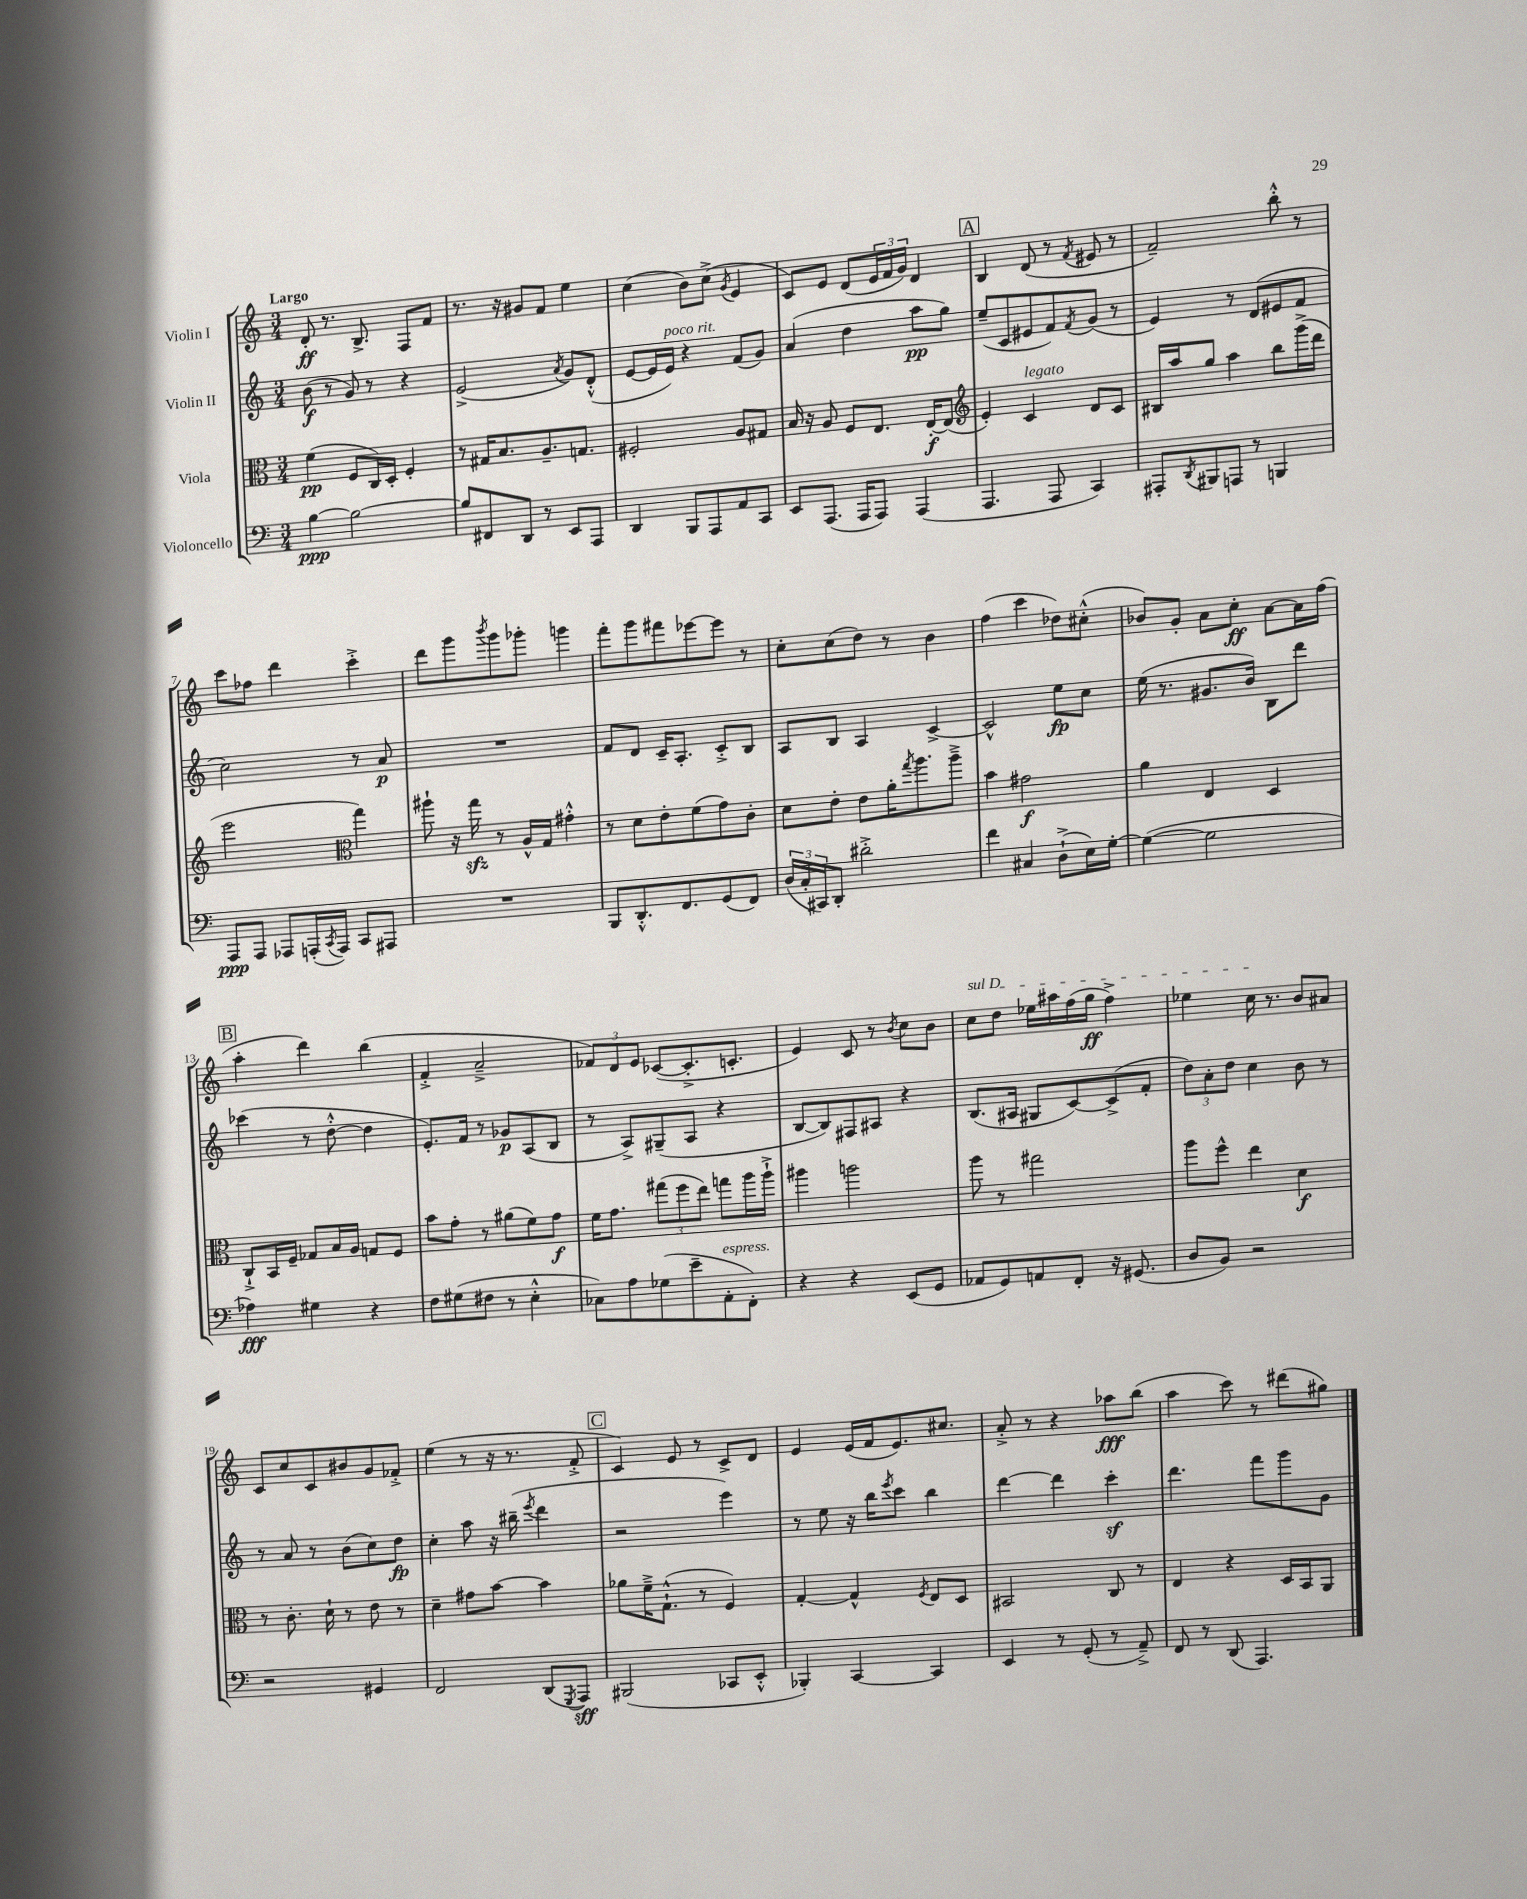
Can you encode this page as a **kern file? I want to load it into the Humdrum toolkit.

**kern	**kern	**kern	**kern
*staff4	*staff3	*staff2	*staff1
*clefF4	*clefC3	*clefG2	*clefG2
*k[]	*k[]	*k[]	*k[]
*M3/4	*M3/4	*M3/4	*M3/4
[4B\	(4f\	(8b\	8d'/
.	.	8r	8.r
2B\_	8F/L	8g/)	.
.	.	.	8.B^/
.	16C/L)	8r	.
.	16D'/JJ	.	.
.	4F'/	4r	8F/L
.	.	.	8f/J
=	=	=	=
8B/]L	8r	(2e^/	8.r
8FF#/	16G#/LK	.	.
.	8.B/	.	16r
8DD/J	.	.	8g#/L
8r	8.A~/	.	8f/J
.	.	8qa/	.
8EE/L	.	8g/L)	4ee\
.	8.G/J	.	.
8AAA/J	.	(8d'^^/J	.
=	=	=	=
4DD/	2F#'/	[8e/L	(4cc\
.	.	16e/]L	.
.	.	16e/JJ)	.
8BBB/L	.	4r	8b\L)
8AAA/	.	.	(8cc^\J
.	.	.	8qg/
8AA/	8A/L	(8f/L	4e/
8CC/J	8G#/J	8g/J)	.
=	=	=	=
8EE/L	16B/	(4a/	8c/L)
.	16r	.	.
(8.AAA/J	8A/	.	8e/J
.	8F/L	4dd\	(8d/L
16AAA/LK	.	.	.
8AAA/J)	8.E/J	.	24e/L
.	.	.	24f/
.	.	.	24g/JJ)
(4AAA/	.	8aa\L	4d/
.	[16E'/LK	.	.
.	(8E/]J	8gg\J)	.
=	=	=	=
*	*clefG2	*	*
4.AAA/	4e'/)	(8ee~/L	4B/
.	.	8c/	.
.	4c/	8e#/	(8d/
8AAA/	.	8f/)	8r
.	.	8qf/	8qf/
4CC/)	8d/L	(8g/J	8e#/
.	8c/J	8r	8r
=	=	=	=
8AAA#'/L	16B#/LL	4e/)	2f~/)
.	16aa/J	.	.
8qDD/	.	.	.
8BBB#/	8gg/J	.	.
8AAA/J	4aa\	8r	.
8r	.	(8d/L	.
4BBB/	8bb\L	8e#/	8bb'^^\
.	(16ggg^\L	8f/J	8r
.	16ddd\JJ	.	.
=	=	=	=
8AAA/L	2eee\	2cc\)	8ccc\L
8AAA/J	.	.	8ff-\J
8AAA-/L	.	.	4ddd\
(16AAA'/L	.	.	.
8qCC/	.	.	.
16AAA/JJ)	.	.	.
*	*clefC3	*	*
8CC/L	4gg\)	8r	4ccc'^\
8AAA#/J	.	8a/	.
=	=	=	=
2.r	8aa#`\	2.r	8ddd\L
.	16r	.	8ggg\
.	16gg\	.	.
.	.	.	8qbbb/
.	8r	.	8ggg\
.	16A^^/LL	.	8ggg-'\J
.	16G/JJ	.	.
.	4g#'^^\	.	4ggg\
=	=	=	=
8BBB/L	8r	8f/L	8fff'\L
8.DD'^^/	8d\L	8d/J	8ggg\
.	8e'\	16c~/LK	8fff#\
8.FF/	.	8.A'/J	.
.	(8f\	.	[8eee-\
(8GG/	8g\)	8c'^/L	8eee-\]J
8FF/J)	8c'\J	8B/J	8r
=	=	=	=
(24D/LL	8d\L	8A/L	8cc'\L
24C'/	.	.	.
24CC#/J)	.	.	.
8DD'/J	8e'\J	8B/J	(8cc\
2d#'^\	8e\L	4A/	8dd\J)
.	16a'\K	.	8r
.	8qgg/	.	.
.	8.aa\	.	.
.	.	[4c^/	4b\
.	8aa~^\J	.	.
=	=	=	=
4f\	4b\	2c^^/]	(4ff\
4C#/	2g#\	.	4ccc\
(8D`^\L	.	8ee\L	8dd-\L)
16E\L)	.	8cc\J	(8cc#'^^\J
[16G'\JJ	.	.	.
=	=	=	=
(4G\_	4a\	(16ee\	8b-/L)
.	.	8.r	.
.	.	.	8g'/J
2G\]	4E/	8.g#/L	8a\L
.	.	.	8cc'\J
.	.	16b/Jk)	.
.	4D/	8B\L	[8a\L
.	.	8ddd\J	16a\]L
.	.	.	(16ff\JJ
=	=	=	=
4A-\)	8C`^/L	(4ccc-\	4aa'\
.	16BB/L	.	.
.	16F~/JJ	.	.
4G#\	8G-/L	8r	4ddd\)
.	16B/L	[8dd'^^\	.
.	16A/JJ	.	.
4r	8G/L	4dd\]	(4bb\
.	8F/J	.	.
=	=	=	=
8F\L	8b\L	8.e'/L)	4f'^/
(8G#\	8g'\J	.	.
.	.	16f/Jk	.
8F#\J	8r	8r	2a~^/
8r	(8a#\L	8g-/L	.
4E'^^\	8f\)	(8A/	.
.	8g\J	8B/J	.
=	=	=	=
8C-\L)	16f\LK	8r	12f-/L)
.	8.g\J	.	.
.	.	.	12d/
8A\	.	8A^/L)	.
.	.	.	12e/J
(8G-\	(12gg#\L	(8G#~/	([8c-/L
.	12ff\	.	.
8e~\	.	8A/J	8.c-'^/]
.	12ee\J)	.	.
8AA'\	8gg\L	4r	.
.	.	.	8.c'/J
8FF'\J)	16aa\L	.	.
.	16aa`^\JJ	.	.
=	=	=	=
4r	4aa#\	[8B/L	4e/)
.	.	8B/])	.
4r	2aa\	8F#/	8c/
.	.	8A#/J	8r
.	.	.	8qb/
(8EE/L	.	4r	8cc\L
8GG/J	.	.	8b\J
=	=	=	=
8AA-/L	8aa\	(8.B/L	8cc\L
8GG/)	8r	.	8dd\J
.	.	16A#/Jk	.
8AA/	2gg#\	8G#/L	16ee-\LL
.	.	.	16aa#\
8FF'/J	.	[8c/)	(16ff\
.	.	.	16gg\JJ
16r	.	(8c^/]	4ff^\)
(8.GG#/	.	.	.
.	.	8f'/J	.
=	=	=	=
8D/L	8aa\L	12dd\L)	4ee-\
.	.	12a'\	.
8BB/J)	8ff^^\J	.	.
.	.	12dd\J	.
2r	4ee\	4cc\	16cc\
.	.	.	8.r
.	4d\	8b\	8b/L
.	.	8r	8a#/J
=	=	=	=
2r	8r	8r	8c/L
.	8.c'\	8a/	8cc/
.	.	8r	8c/
.	16d`\	.	.
.	8r	(8b\L	8b#/
4GG#/	8e\	8cc\)	8g/
.	8r	8dd\J	8f-'^/J
=	=	=	=
2FF/	4d~\	4cc'\	(4ee\
.	8g#\L	8aa\	8r
.	[8b\J	16r	16r
.	.	(16bb#~\	8.r
.	.	8qeee/	.
(8DD/L	4b\]	4ddd\	.
8qGGG/	.	.	.
8AAA/J)	.	.	8f'^/
=	=	=	=
(2BBB#/	8a-\L	2r	4c/)
.	16f~^\K	.	.
.	(8.G`^^\J	.	.
.	.	.	8e/
.	8r	.	8r
8CC-/L	4F/)	4eee\)	8c^/L
8EE'^^/J	.	.	8d/J
=	=	=	=
4BBB-'/)	[4G'/	8r	4e/
.	.	8ee\	.
[4CC/	4G^^/]	16r	(16e/LL
.	.	16bb\LK	16f/J
.	.	8qeee/	.
.	.	8ccc\J	8.e/)
.	8qF/	.	.
4CC/]	8E/L	4bb\	.
.	.	.	8.cc#/J
.	8D/J	.	.
=	=	=	=
4EE/	2BB#/	[4ddd\	8a'^/
.	.	.	8r
8r	.	4ddd\]	4r
(8GG'/	.	.	.
8r	8C/	4ccc'\	8aa-\L
8AA~^/)	8r	.	(8bb\J
=	=	=	=
8FF/	4E/	4.ddd\	4aa\
8r	.	.	.
(8DD/	4r	.	8ccc\)
4.AAA/)	.	8fff\L	8r
.	16D/LL	8ggg\	(8ddd#\L
.	16BB/J	.	.
.	8AA/J	8g\J	8gg#\J)
==	==	==	==
*-	*-	*-	*-
